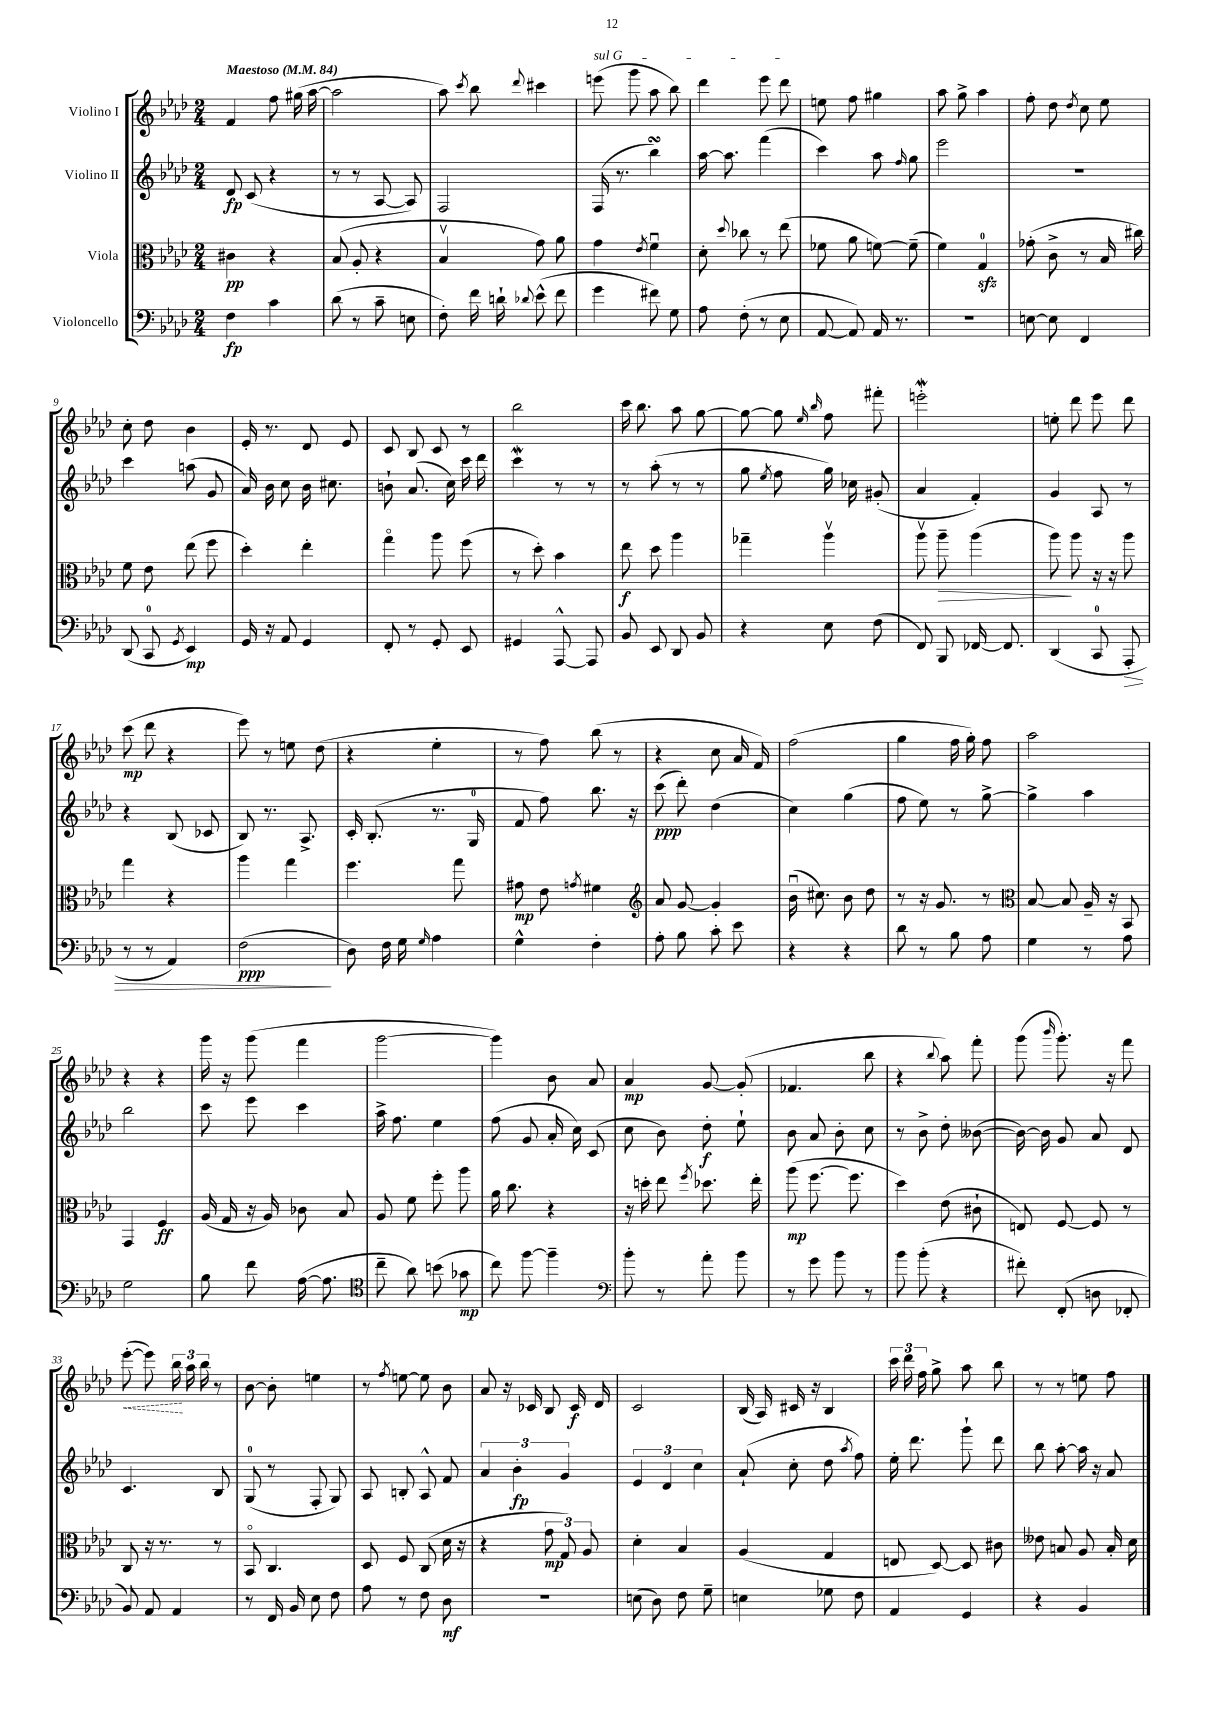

**kern	**kern	**kern	**kern
*staff4	*staff3	*staff2	*staff1
*clefF4	*clefC3	*clefG2	*clefG2
*k[b-e-a-d-]	*k[b-e-a-d-]	*k[b-e-a-d-]	*k[b-e-a-d-]
*M2/4	*M2/4	*M2/4	*M2/4
*MM84	*MM84	*MM84	*MM84
4F	4c#	8d-	4f
.	.	(8c	.
4c	4r	4r	8ff
.	.	.	(16gg#
.	.	.	[16aa-
=	=	=	=
(8d-	(8B-	8r	2aa-]
8r	8A-'	8r	.
8c~	4r	[8A-	.
8E	.	8A-])	.
=	=	=	=
8F')	4B-v	2F	8aa-)
.	.	.	8qccc
16f	.	.	8bb-
16d`	.	.	.
8qqd-	.	.	8qqddd-
(8e-^^	8g)	.	4ccc#
8f	8a-	.	.
=	=	=	=
4g	4g	(16F	(8eee
.	.	8.r	.
.	.	.	8ggg
.	8qe-	.	.
8f#)	4fu	4bb-)	8aa-
8G	.	.	8bb-)
=	=	=	=
8A-	8d-'	[16aa-	4ddd-
.	.	8.aa-]	.
.	8qqdd-	.	.
(8F'	8cc-	.	.
8r	8r	(4fff	8eee-
8E-	(8ee-	.	8ddd-
=	=	=	=
[8AA-	8f-	4ccc)	8ee
8AA-])	8a-	.	8ff
16AA-	[8f)	8aa-	4gg#
8.r	.	.	.
.	.	16qqff	.
.	(8f~]	8gg	.
=	=	=	=
2r	4f)	2eee-	8aa-
.	.	.	8gg^
.	4G	.	4aa-
=	=	=	=
[8E	(8g-'	2r	8ff'
8E]	8c^	.	8dd-
.	.	.	8qdd-
4FF	8r	.	8cc
.	16B-	.	8ee-
.	16cc#)	.	.
=	=	=	=
(8DD-	8f	4ccc	8cc'
8CC	8e-	.	8dd-
8qGG	.	.	.
4EE-)	(8ee-	(8aa	4b-
.	8ff	8g	.
=	=	=	=
16GG	4dd-')	16a-)	16e-'
16r	.	16b-	8.r
8AA-	.	8cc	.
4GG	4ee-'	16b-	8d-
.	.	8.cc#	.
.	.	.	8e-
=	=	=	=
8FF'	4ggo	8b`	8c
8r	.	(8.a-	8B-
8GG'	8aa-	.	8c
.	.	16cc)	.
8EE-	(8ff	16ccc	8r
.	.	16ddd-	.
=	=	=	=
4GG#	8r	4ccc	2bb-
.	8dd-')	.	.
[8AAA-^^	4b-	8r	.
8AAA-]	.	8r	.
=	=	=	=
8BB-	8ee-	8r	16ccc
.	.	.	8.bb-
8EE-	8dd-	(8aa-'	.
8DD-	4aa-	8r	8aa-
8BB-	.	8r	[8gg
=	=	=	=
4r	4gg-~	8gg	8gg_
.	.	8qee-	.
.	.	8ff	8gg]
.	.	.	16qqee-
.	.	.	16qqbb-
8E-	4aa-v	16gg)	8ff
.	.	16cc-	.
(8F	.	(8g#'	8fff#'
=	=	=	=
8FF)	8aa-v	4a-	2eee'
8BBB-	8aa-~	.	.
[16FF-	(4aa-	4f')	.
8.FF-]	.	.	.
=	=	=	=
(4DD-	8aa-)	4g	8ee'
.	8aa-	.	8ddd-
8CC	16r	8A-	8eee-
.	16r	.	.
8AAA-'	8aa-	8r	8ddd-
=	=	=	=
8r	4gg	4r	(8ccc
8r	.	.	8ddd-
4AA-)	4r	(8B-	4r
.	.	8c-	.
=	=	=	=
(2F	4aa-	8B-)	8eee-)
.	.	8.r	8r
.	4gg	.	8ee
.	.	8.A-^	.
.	.	.	(8dd-
=	=	=	=
8D-)	4.ff	16c'	4r
.	.	(8.B-'	.
16F	.	.	.
16G	.	.	.
16qqG	.	.	.
4A-	.	8.r	4ee-'
.	8gg	.	.
.	.	16G	.
=	=	=	=
4G^^	8g#	8f	8r
.	8e-	8ff)	8ff)
.	8qg	.	.
4F'	4f#	8.bb-	(8bb-
.	.	.	8r
.	.	16r	.
=	=	=	=
*	*clefG2	*	*
8A-'	8a-	(8ccc	4r
8B-	[8g	8ddd-')	.
8c'	4g']	(4dd-	8cc
8e-	.	.	16a-
.	.	.	16f)
=	=	=	=
4r	(16b-u	4cc)	(2ff
.	8.cc#)	.	.
4r	8b-	(4gg	.
.	8dd-	.	.
=	=	=	=
8d-	8r	8ff	4gg
8r	16r	8ee-)	.
.	8.g	.	.
8B-	.	8r	16ff
.	.	.	16gg')
8A-	8r	[8gg^	8ff
=	=	=	=
*	*clefC3	*	*
4G	[8B-	4gg^]	2aa-
.	8B-]	.	.
8r	16A-~	4aa-	.
.	16r	.	.
8A-	8BB-	.	.
=	=	=	=
2G	4GG	2bb-	4r
.	4F	.	4r
=	=	=	=
8B-	(16A-	8ccc	16ggg
.	16G	.	16r
8f	16r	8eee-	(8ggg
.	16A-)	.	.
([16A-	8c-	4ccc	4fff
8.A-]	.	.	.
.	8B-	.	.
=	=	=	=
*clefC4	*	*	*
8cc~	8A-	16aa-^	[2ggg
.	.	8.ff	.
8a-)	8f	.	.
(8b	8ff'	4ee-	.
8g-	8aa-	.	.
=	=	=	=
8cc)	16a-	(8ff	4ggg])
.	8.cc	.	.
[8ff	.	8g	.
4ff~]	4r	16a-'	8b-
.	.	16cc)	.
.	.	(8c	8a-
=	=	=	=
*clefF4	*	*	*
8b-'	16r	8cc	4a-
.	16dd'	.	.
8r	8ee-	8b-)	.
.	8qff	.	.
8a-'	8.dd-	8dd-'	[8g
8b-	.	8ee-`	(8g']
.	16ee-'	.	.
=	=	=	=
8r	(8aa-	8b-	4.f-
8g	[8.ff	8a-	.
8b-	.	8b-'	.
.	8.ff]	.	.
8r	.	8cc	8bb-
=	=	=	=
8b-	4dd-)	8r	4r
(8b-'	.	8b-^	.
.	.	.	8qqbb-
4r	(8e-	8dd-'	8aa-)
.	8c#`	([8b--	8fff'
=	=	=	=
8f#')	8E)	16b--_)	(8ggg
.	.	16b--]	.
.	.	.	16qqbbb-
(8FF'	[8F	8g	8.ggg')
8D	8F]	8a-	.
.	.	.	16r
8FF-'	8r	8d-	8fff
=	=	=	=
8BB-)	8C	4.c	([8eee-'
8AA-	16r	.	8eee-])
.	8.r	.	.
4AA-	.	.	24bb-
.	.	.	24aa-
.	.	.	24bb-
.	8r	8B-	8r
=	=	=	=
8r	8BB-o	(8G	[8b-
16FF	4.C	8r	8b-']
16BB-	.	.	.
8E-	.	8F'	4ee
8F	.	8G)	.
=	=	=	=
8A-	8D-	8A-	8r
.	.	.	8qff
8r	8F	8B'	[8ee
8F	(8C	8A-^^	8ee]
8D-	16d-	8f	8b-
.	16r	.	.
=	=	=	=
2r	4r	6a-	8a-
.	.	.	16r
.	.	6b-'	.
.	.	.	16c-
.	12g	.	8B-
.	12G)	6g	.
.	.	.	16c-
.	12A-	.	.
.	.	.	16d-
=	=	=	=
(8E	4d-'	6e-	2c
8D-)	.	.	.
.	.	6d-	.
8F	4B-	.	.
.	.	6cc	.
8G~	.	.	.
=	=	=	=
4E	(4A-	(8a-`	(16B-
.	.	.	16A-)
.	.	8cc'	16c#
.	.	.	16r
8G-	4G	8dd-	4B-
.	.	8qaa-	.
8F	.	8ff)	.
=	=	=	=
4AA-	8E	16ee-'	24ccc
.	.	.	24ddd-
.	.	8.ddd-	.
.	.	.	24ff
.	[8D-)	.	8gg^
4GG	8D-]	8ggg`	8aa-
.	8c#	8ddd-	8bb-
=	=	=	=
4r	8e--	8bb-	8r
.	8B	[8aa-'	8r
4BB-	8A-	16aa-]	8ee
.	.	16r	.
.	16B'	8a-	8ff
.	16d-	.	.
==	==	==	==
*-	*-	*-	*-
